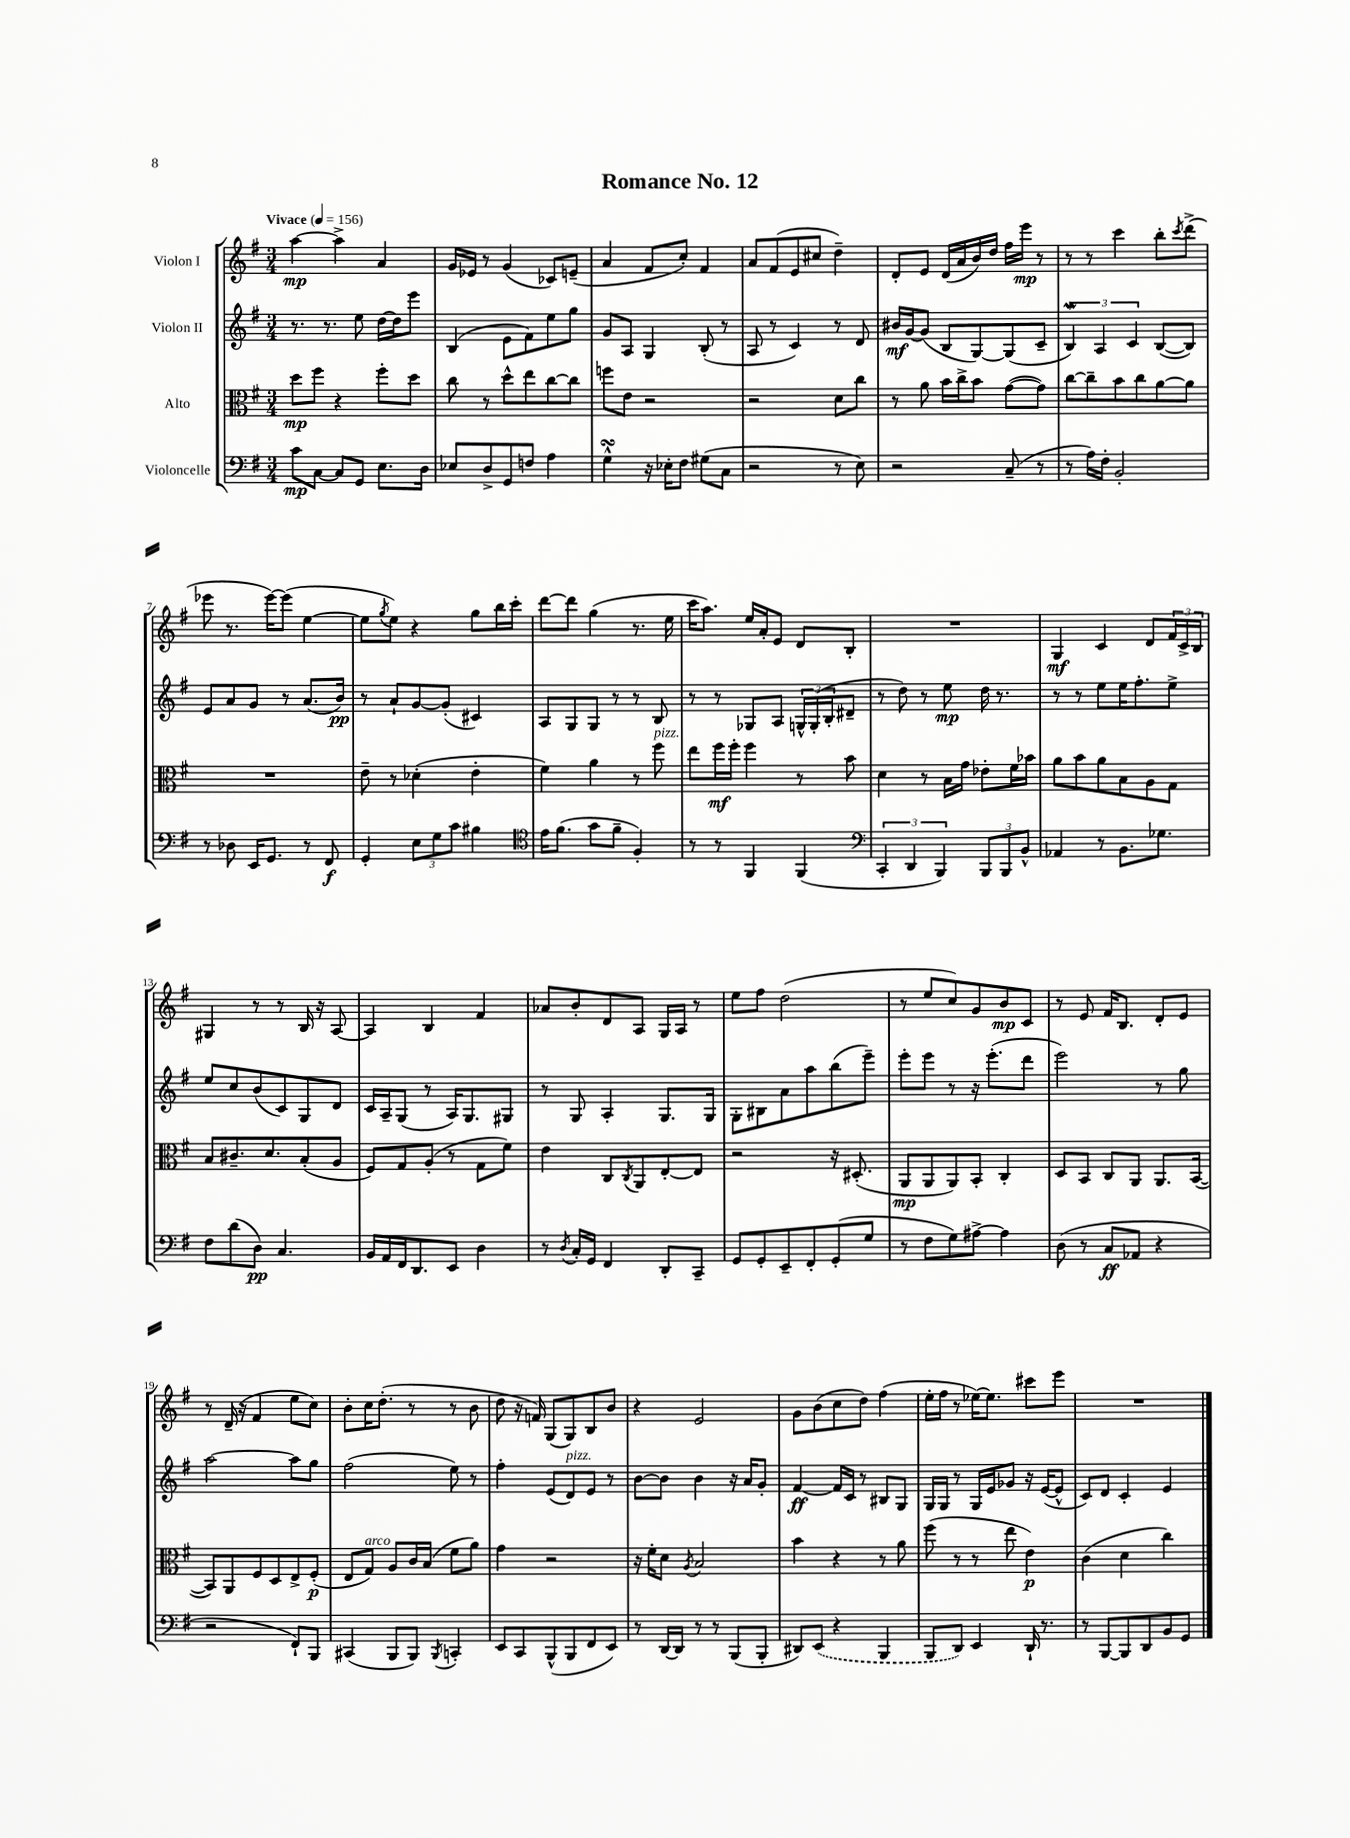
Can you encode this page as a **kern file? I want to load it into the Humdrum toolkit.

**kern	**kern	**kern	**kern
*staff4	*staff3	*staff2	*staff1
*clefF4	*clefC3	*clefG2	*clefG2
*k[f#]	*k[f#]	*k[f#]	*k[f#]
*M3/4	*M3/4	*M3/4	*M3/4
*MM156	*MM156	*MM156	*MM156
8c	8dd	8.r	[4aa
[8C	8ff#	.	.
.	.	8.r	.
8C]	4r	.	4aa^]
8GG	.	8ee	.
8.E	8ff#'	[16dd	4a
.	.	16dd]	.
.	8dd	8eee	.
16D	.	.	.
=	=	=	=
8E-	8cc	(4B	16g
.	.	.	16e-
8D^	8r	.	8r
8GG	8dd^^	8e	(4g
8F	8ee	8f#)	.
4A	[8cc	8ee	8c-)
.	8cc]	8gg	(8e~
=	=	=	=
4G^^	8ff	8g	4a
.	8e	8A	.
16r	2r	4G	8f#
16E-'	.	.	.
8F#	.	.	8cc')
(8G#	.	(8B'	4f#
8C	.	8r	.
=	=	=	=
2r	2r	8A	8a
.	.	8r	(8f#
.	.	4c)	8e
.	.	.	8cc#
8r	8d	8r	4dd~)
8E)	8cc	8d	.
=	=	=	=
2r	8r	16b#	8d'
.	.	[16g	.
.	8a	(8g]	8e
.	16b	8B	(16d
.	16cc^	.	16a
.	8b	[8G)	16b)
.	.	.	16dd
(8C~	([8g	(8G]	16ff#
.	.	.	16eee
8r	8g])	8c~	8r
=	=	=	=
8r	[8cc	6B)	8r
16A)	8cc~]	.	8r
.	.	6A	.
16F#'	.	.	.
2BB'	8b	.	4ccc
.	.	6c	.
.	8cc	.	.
.	[8a	([8B	8bb'
.	.	.	8qccc
.	8a]	8B])	(8ddd^
=	=	=	=
8r	2.r	8e	8eee-
8D-	.	8a	8.r
16EE	.	8g	.
8.GG	.	.	[16eee-)
.	.	8r	(8eee-]
8r	.	(8.a	[4ee
8FF#	.	.	.
.	.	16b)	.
=	=	=	=
4GG'	8e~	8r	8ee]
.	.	.	8qgg
.	8r	8a`	8ee)
12E	(4d-'	[8g	4r
12G	.	.	.
.	.	(8g']	.
12c	.	.	.
4B#	4e'	4c#)	8gg
.	.	.	16bb
.	.	.	16ccc'
=	=	=	=
*clefC4	*	*	*
16e	4f#)	8A	[8ddd
(8.f#	.	.	.
.	.	8G	8ddd]
8g	4a	8G	(4gg
8f#~	.	8r	.
4F#')	8r	8r	8.r
.	8ff#	8B	.
.	.	.	16ee
=	=	=	=
8r	8ee	8r	16ccc
.	.	.	8.aa)
8r	16ff#	8r	.
.	16ff#'	.	.
4FF#	4ff#	8G-	16ee
.	.	.	16a'
.	.	8A	8e
(4FF#	8r	24G^^	8d
.	.	(24G'	.
.	.	24B'	.
.	8b	8d#~	8B'
=	=	=	=
*clefF4	*	*	*
6CC'	4d	8r	2.r
.	.	8dd)	.
6DD	.	.	.
.	8r	8r	.
6BBB)	.	.	.
.	16B	8ee	.
.	16g	.	.
12BBB	8e-'	16dd	.
.	.	8.r	.
12BBB	.	.	.
.	16f#	.	.
12BB^^	.	.	.
.	16b-	.	.
=	=	=	=
4AA-	8a	8r	4G
.	8b	8r	.
8r	8a	8ee	4c
8.BB	8B	16ee	.
.	.	8.ff#'	.
.	8A	.	8d
8.G-	.	.	.
.	8G	8ee^	24f#
.	.	.	24c^
.	.	.	24B
=	=	=	=
8F#	8B	8ee	4G#
(8d	8.c#~	8cc	.
8D)	.	(8b	8r
.	8.d	.	.
4.C	.	8c)	8r
.	(8B'	8G	16B
.	.	.	16r
.	8A	8d	[8A
=	=	=	=
16BB	8F#)	16c	4A]
16AA	.	16A~	.
16FF#	8G	(8G	.
8.DD	.	.	.
.	(8A'	8r	4B
8EE	8r	16A)	.
.	.	8.G	.
4D	8G	.	4f#
.	8f#)	8G#	.
=	=	=	=
8r	4e	8r	8a-
8qD	.	.	.
16C'	.	8G	8b'
16GG	.	.	.
4FF#	8C	4A'	8d
.	8qC	.	.
.	8AA	.	8A
8DD'	[8E'	8.G	16G
.	.	.	16A
8CC~	8E]	.	8r
.	.	16G	.
=	=	=	=
8GG	2r	8G'	8ee
8GG'	.	8B#	8ff#
8EE~	.	8a	(2dd
8FF#'	.	8aa	.
(8GG'	16r	(8bb	.
.	(8.D#'	.	.
8G	.	8eee~)	.
=	=	=	=
8r	8AA	8eee'	8r
8F#	8AA	8eee	8ee
8G)	8AA)	8r	8cc)
[8A#^	8BB'	16r	8g
.	.	(8.eee'	.
4A#]	4C'	.	8b
.	.	8ddd	8c
=	=	=	=
(8D	8D	2eee)	8r
8r	8BB	.	8e
8C	8C	.	16f#
.	.	.	8.B
8AA-	8AA	.	.
4r	8.AA	8r	8d'
.	.	8gg	8e
.	([16BB	.	.
=	=	=	=
2r	8BB])	[2aa	8r
.	8AA	.	(16d~
.	.	.	16r
.	8F#	.	4f#
.	8D	.	.
8FF#`)	8E^	8aa]	8ee
8BBB	(8F#'	8gg	8cc)
=	=	=	=
(4CC#	8E	(2ff#	8b'
.	8G)	.	16cc
.	.	.	(8.dd'
8BBB	8A	.	.
8BBB)	16c	.	8r
.	(16B	.	.
8qBBB	.	.	.
4CC'	8f#	8ee)	8r
.	8a)	8r	8b
=	=	=	=
8EE	4g	4ff#'	8dd
8CC	.	.	16r
.	.	.	16f)
(8BBB^^	2r	(8e	(8G
8BBB	.	8d)	8G)
8FF#	.	8e	8B
8EE)	.	8r	8b
=	=	=	=
8r	16r	[8b	4r
.	16f#'	.	.
[16DD	8d	8b]	.
16DD]	.	.	.
.	8qA	.	.
8r	2B	4b	2e
8r	.	.	.
(8BBB	.	16r	.
.	.	16a	.
8BBB'	.	8g'	.
=	=	=	=
8DD#)	4b	[4f#	8g
(8EE	.	.	(8b
4r	4r	16f#]	8cc
.	.	16c	.
.	.	8r	8dd)
4BBB	8r	8B#	(4ff#
.	8a	8G	.
=	=	=	=
8BBB	(8ff#	16G	16ee'
.	.	16G	16ff#
8DD)	8r	8r	8r
4EE	8r	16G	[16ee-)
.	.	16e	8.ee-]
.	8ee	8g-	.
16DD`	4e)	16r	8ccc#
8.r	.	([16e	.
.	.	8e^^]	8eee
=	=	=	=
8r	(4c	8c)	2.r
[8BBB	.	8d	.
8BBB]	4d	4c'	.
8DD	.	.	.
8BB	4cc)	4e	.
8GG	.	.	.
==	==	==	==
*-	*-	*-	*-
